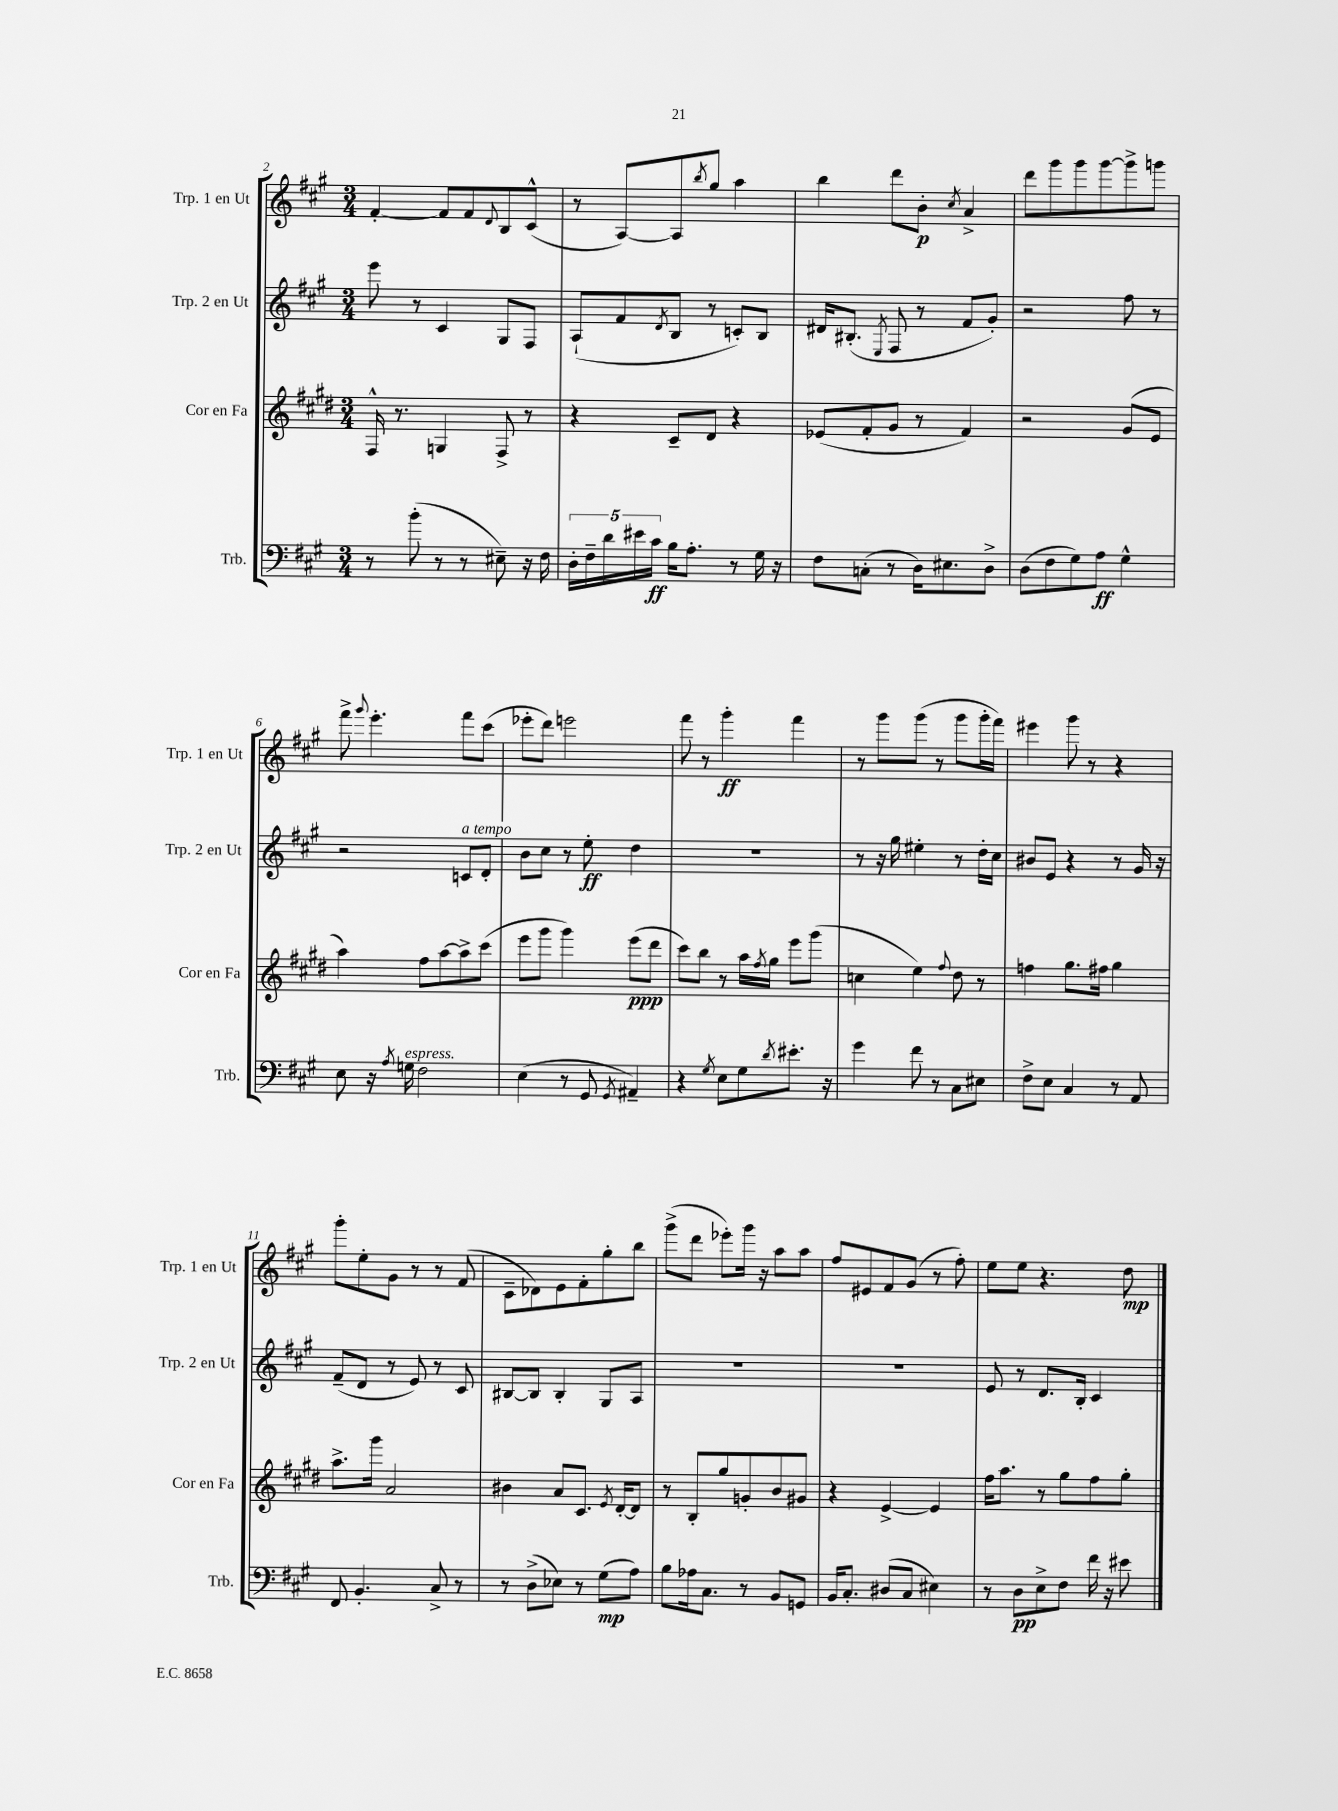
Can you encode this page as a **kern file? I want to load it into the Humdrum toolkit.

**kern	**dynam	**kern	**dynam	**kern	**dynam	**kern	**dynam
*part4	*part4	*part3	*part3	*part2	*part2	*part1	*part1
*staff4	*staff4	*staff3	*staff3	*staff2	*staff2	*staff1	*staff1
*I"Trb.	*	*I"Cor en Fa	*	*I"Trp. 2 en Ut	*	*I"Trp. 1 en Ut	*
*I'Trb.	*	*I'Cor en Fa	*	*I'Trp. 2 en Ut	*	*I'Trp. 1 en Ut	*
*clefF4	*	*clefG2	*	*clefG2	*	*clefG2	*
*k[f#c#g#]	*	*k[f#c#g#d#]	*	*k[f#c#g#]	*	*k[f#c#g#]	*
*M3/4	*	*M3/4	*	*M3/4	*	*M3/4	*
=2	=2	=2	=2	=2	=2	=2	=2
8r	.	16F#^^/	.	8eee\	.	[4f#'/	.
.	.	8.r	.	.	.	.	.
(8b'\	.	.	.	8r	.	.	.
8r	.	4Gn/	.	4c#/	.	8f#/L]	.
8r	.	.	.	.	.	8f#/	.
.	.	.	.	.	.	8qqd/	.
8E#X~\)	.	8F#^/	.	8G#/L	.	8B/	.
16r	.	8r	.	8F#/J	.	(8c#^^/J	.
16F#\	.	.	.	.	.	.	.
=3	=3	=3	=3	=3	=3	=3	=3
20D'\LL	.	4r	.	(8A`/L	.	8r	.
20F#~\	.	.	.	.	.	.	.
20d\	.	.	.	.	.	.	.
.	.	.	.	8f#/	.	[8A/L)	.
20e#X\	.	.	.	.	.	.	.
20c#\JJ	ff	.	.	.	.	.	.
.	.	.	.	8qd/	.	.	.
16B\KL	.	8c#~/L	.	8B/J	.	8A/]	.
8.A'\J	.	.	.	.	.	.	.
.	.	.	.	.	.	8qbb/	.
.	.	8d#/J	.	8r	.	8gg#/J	.
8r	.	4r	.	8cn'/L)	.	4aa\	.
16G#\	.	.	.	8B/J	.	.	.
16r	.	.	.	.	.	.	.
=4	=4	=4	=4	=4	=4	=4	=4
8F#\L	.	(8e-X/L	.	16d#X/KL	.	4bb\	.
.	.	.	.	(8.B#X'/J	.	.	.
(8Cn'\J	.	8f#'/	.	.	.	.	.
.	.	.	.	8qE/	.	.	.
8r	.	8g#/J	.	8F#/	.	8ddd\L	.
16D\KL)	.	8r	.	8r	.	8b'\J	p
8.E#X\	.	.	.	.	.	.	.
.	.	.	.	.	.	8qcc#/	.
.	.	4f#/)	.	8f#/L	.	4a^/	.
8D^\J	.	.	.	8g#'/J)	.	.	.
=5	=5	=5	=5	=5	=5	=5	=5
(8D\L	.	2r	.	2r	.	8ddd\L	.
8F#\	.	.	.	.	.	8ggg#\	.
8G#\)	.	.	.	.	.	8ggg#\	.
8A\J	ff	.	.	.	.	[8ggg#\	.
4G#^^\	.	(8g#/L	.	8ff#\	.	8ggg#^\]	.
.	.	8e/J	.	8r	.	8gggn\J	.
!!LO:LB:g=z
=6	=6	=6	=6	=6	=6	=6	=6
8E\	.	4aa\)	.	2r	.	8fff#^\	.
.	.	.	.	.	.	8qqggg#/	.
16r	.	.	.	.	.	4.eee'\	.
8qA/	.	.	.	.	.	.	.
!LO:TX:a:i:t=espress.	!	!	!	!	!	!	!
16Gn\	.	.	.	.	.	.	.
2F#\	.	8ff#\L	.	.	.	.	.
.	.	[8aa\	.	.	.	.	.
!	!	!	!	!LO:TX:a:i:t=a tempo	!	!	!
.	.	8aa^\]	.	8cn/L	.	8fff#\L	.
.	.	(8ccc#\J	.	8d'/J	.	(8ccc#\J	.
=7	=7	=7	=7	=7	=7	=7	=7
(4E\	.	8eee\L	.	8b\L	.	8eee-X'\L	.
.	.	8ggg#\J	.	8cc#\J	.	8ddd\J)	.
8r	.	4ggg#\)	.	8r	.	2eeen\	.
8GG#/	.	.	.	8ee'\	ff	.	.
8qGG#/	.	.	.	.	.	.	.
4AA#X~/)	.	(8eee\L	ppp	4dd\	.	.	.
.	.	8ddd#\J	.	.	.	.	.
=8	=8	=8	=8	=8	=8	=8	=8
4r	.	8ccc#\L)	.	2.r	.	8fff#\	.
.	.	8bb\J	.	.	.	8r	.
8qG#/	.	.	.	.	.	.	.
8E\L	.	8r	.	.	.	4ggg#'\	ff
8G#\	.	16aa\LL	.	.	.	.	.
.	.	8qff#/	.	.	.	.	.
.	.	16gg#\JJ	.	.	.	.	.
8qd/	.	.	.	.	.	.	.
8.e#X'\J	.	8eee\L	.	.	.	4fff#\	.
.	.	(8ggg#\J	.	.	.	.	.
16r	.	.	.	.	.	.	.
=9	=9	=9	=9	=9	=9	=9	=9
4g#\	.	4ccn\	.	8r	.	8r	.
.	.	.	.	16r	.	8ggg#\L	.
.	.	.	.	16gg#\	.	.	.
8f#\	.	4ee\)	.	4ee#X'\	.	(8ggg#\J	.
8r	.	.	.	.	.	8r	.
.	.	8qqff#/	.	.	.	.	.
8C#\L	.	8dd#\	.	8r	.	8ggg#\L	.
8E#X\J	.	8r	.	16dd'\LL	.	16ggg#'\L	.
.	.	.	.	16cc#\JJ	.	16fff#\JJ)	.
=10	=10	=10	=10	=10	=10	=10	=10
8F#^\L	.	4ffn\	.	8b#X/L	.	4eee#X\	.
8E\J	.	.	.	8e/J	.	.	.
4C#/	.	8.gg#\L	.	4r	.	8ggg#\	.
.	.	.	.	.	.	8r	.
.	.	16ff#X\Jk	.	.	.	.	.
8r	.	4gg#\	.	8r	.	4r	.
8AA/	.	.	.	16g#/	.	.	.
.	.	.	.	16r	.	.	.
!!LO:LB:g=z
=11	=11	=11	=11	=11	=11	=11	=11
8FF#/	.	8.aa^\L	.	(8f#~/L	.	8ggg#'\L	.
4.BB'/	.	.	.	8d/J	.	8ee'\	.
.	.	16ggg#\Jk	.	.	.	.	.
.	.	2a/	.	8r	.	8g#\J	.
.	.	.	.	8e/)	.	8r	.
8C#^/	.	.	.	8r	.	8r	.
8r	.	.	.	8c#/	.	(8f#/	.
=12	=12	=12	=12	=12	=12	=12	=12
8r	.	4b#X\	.	[8B#X/L	.	8c#~\L	.
(8D^\L	.	.	.	8B#/J]	.	8d-X\)	.
8E-X\J)	.	8a/L	.	4B#'/	.	8e\	.
8r	.	8.c#/J	.	.	.	8f#'\	.
(8G#\L	mp	.	.	8G#/L	.	8gg#'\	.
.	.	8qe/	.	.	.	.	.
.	.	[16d#'/KL	.	.	.	.	.
8A\J)	.	8d#/J]	.	8A/J	.	8bb\J	.
=13	=13	=13	=13	=13	=13	=13	=13
8B\L	.	8r	.	2.r	.	(8ggg#^\L	.
16A-X\k	.	8B'/L	.	.	.	8ddd\J	.
8.C#\J	.	.	.	.	.	.	.
.	.	8gg#/	.	.	.	8eee-X'\L)	.
8r	.	8gn'/	.	.	.	16ggg#\Jk	.
.	.	.	.	.	.	16r	.
8BB/L	.	8b/	.	.	.	8aa\L	.
8GGn/J	.	8g#X/J	.	.	.	8aa\J	.
=14	=14	=14	=14	=14	=14	=14	=14
16BB/KL	.	4r	.	2.r	.	8ff#/L	.
8.C#'/J	.	.	.	.	.	.	.
.	.	.	.	.	.	8e#X/	.
(8D#X/L	.	[4e^/	.	.	.	8f#/	.
8C#/J	.	.	.	.	.	(8g#/J	.
4E#X\)	.	4e/]	.	.	.	8r	.
.	.	.	.	.	.	8ff#'\)	.
=15	=15	=15	=15	=15	=15	=15	=15
8r	.	16ff#\KL	.	8e/	.	8ee\L	.
.	.	8.aa\J	.	.	.	.	.
8D\L	pp	.	.	8r	.	8ee\J	.
8E^\	.	8r	.	8.d/L	.	4.r	.
8F#\J	.	8gg#\L	.	.	.	.	.
.	.	.	.	16B'/Jk	.	.	.
16f#\	.	8ff#\	.	4c#/	.	.	.
16r	.	.	.	.	.	.	.
8e#X\	.	8gg#'\J	.	.	.	8dd\	mp
==	==	==	==	==	==	==	==
*-	*-	*-	*-	*-	*-	*-	*-
